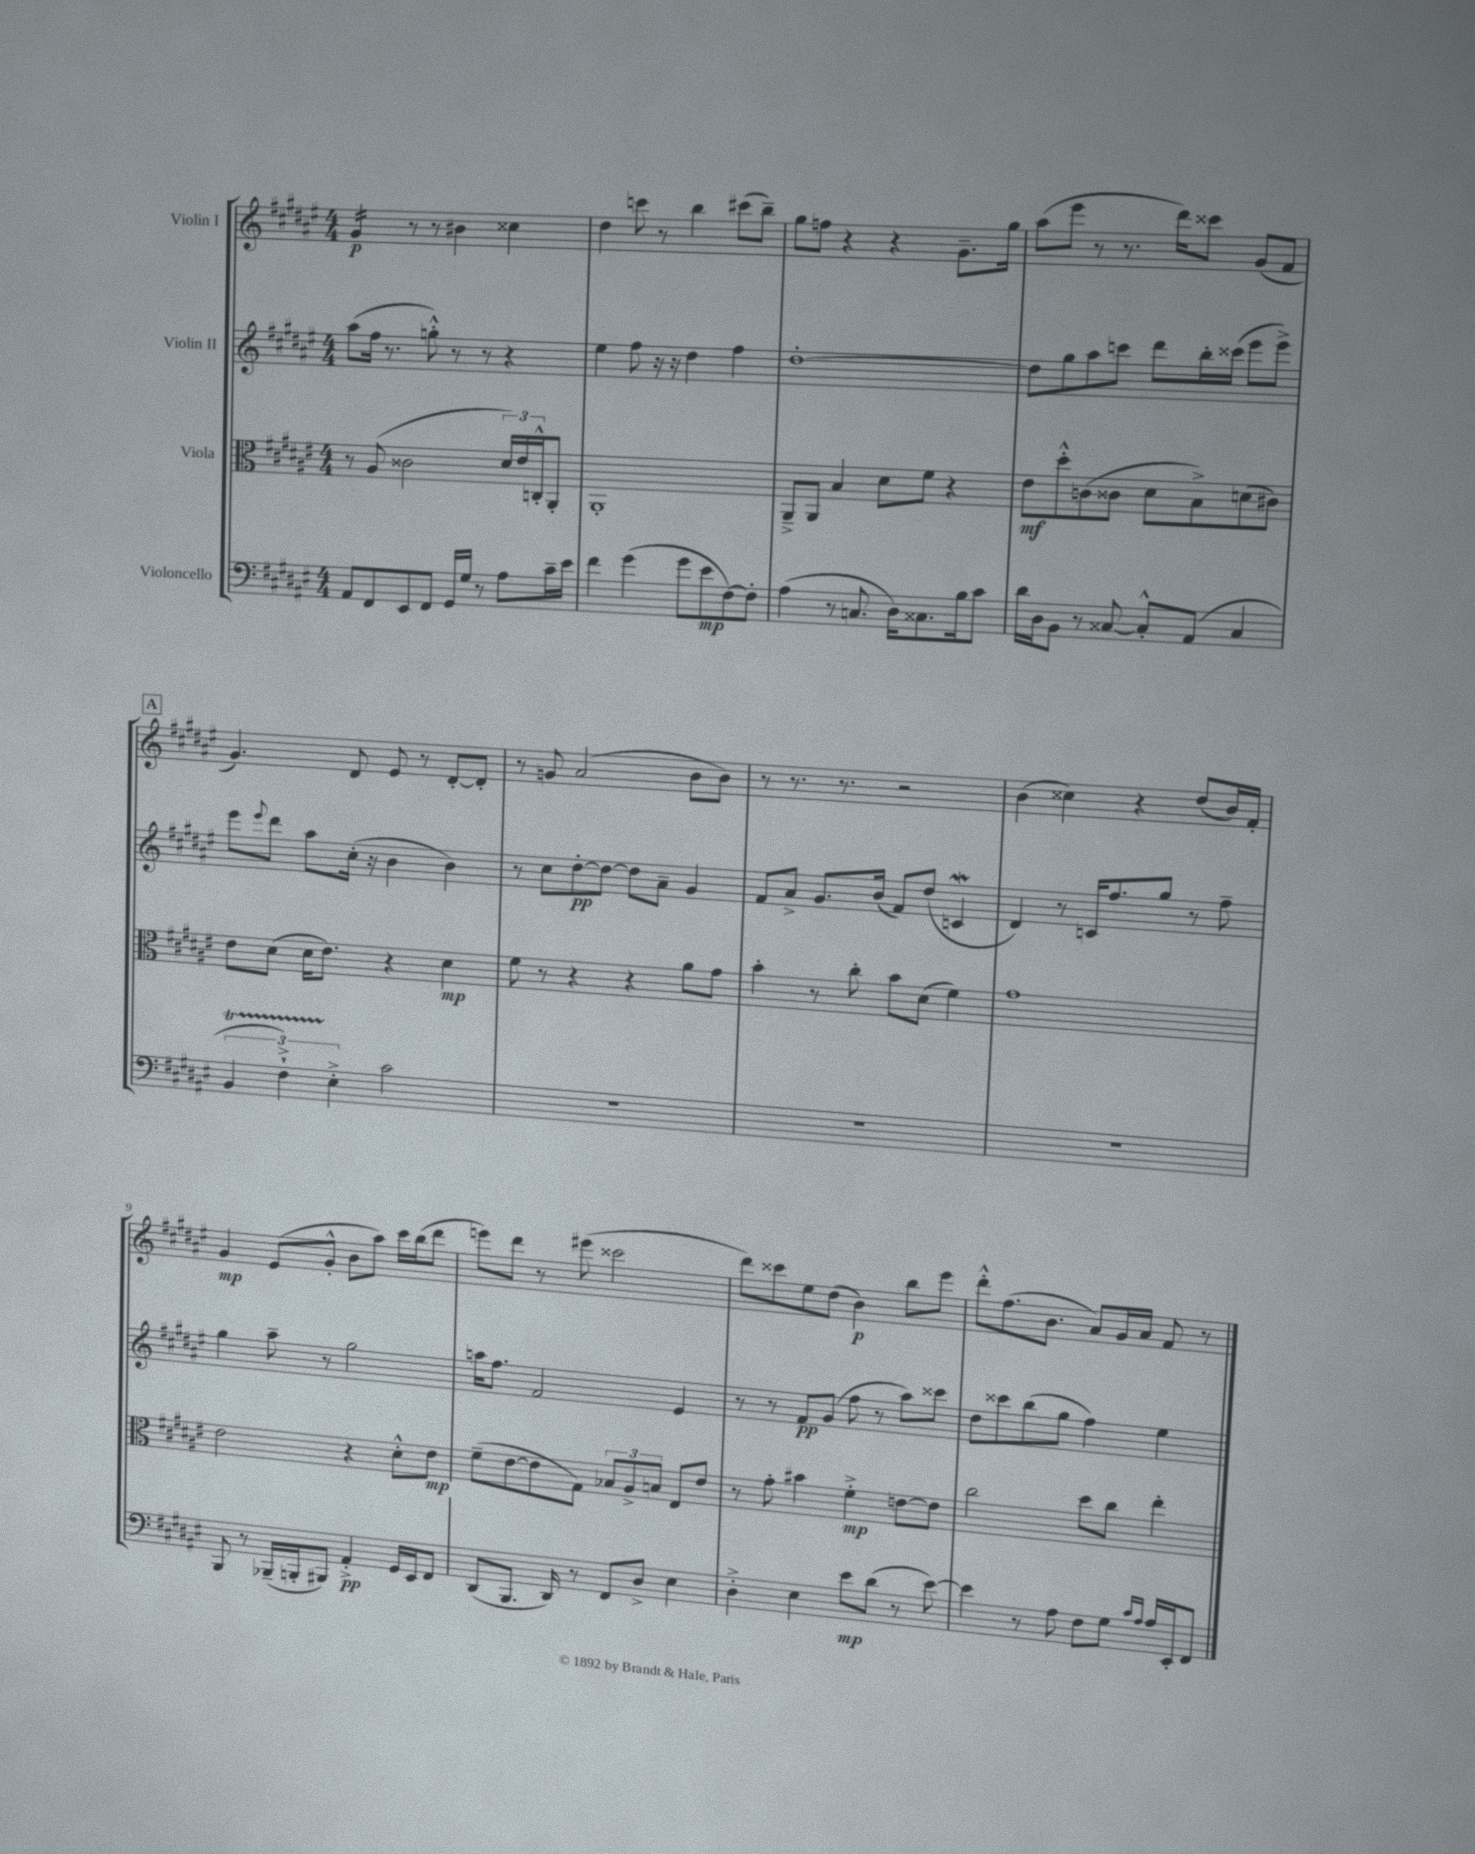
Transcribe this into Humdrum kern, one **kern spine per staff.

**kern	**dynam	**kern	**dynam	**kern	**dynam	**kern	**dynam
*part4	*part4	*part3	*part3	*part2	*part2	*part1	*part1
*staff4	*staff4	*staff3	*staff3	*staff2	*staff2	*staff1	*staff1
*I"Violoncello	*	*I"Viola	*	*I"Violin II	*	*I"Violin I	*
*clefF4	*	*clefC3	*	*clefG2	*	*clefG2	*
*k[f#c#g#d#a#e#]	*	*k[f#c#g#d#a#e#]	*	*k[f#c#g#d#a#e#]	*	*k[f#c#g#d#a#e#]	*
*M4/4	*	*M4/4	*	*M4/4	*	*M4/4	*
=1	=1	=1	=1	=1	=1	=1	=1
*	*	*	*	*	*	*tremolo	*
8AA#/L	.	8r	.	(8aa#\L	.	16g#/LL	p
.	.	.	.	.	.	16g#/	.
8FF#/	.	(8A#/	.	16ff#\Jk	.	16g#/	.
.	.	.	.	8.r	.	16g#/JJ	.
*	*	*	*	*	*	*Xtremolo	*
8EE#/	.	2c##X\	.	.	.	8r	.
8FF#/J	.	.	.	8ggn'^^\)	.	8r	.
16GG#/LL	.	.	.	8r	.	4b#X\	.
16G#/JJ	.	.	.	.	.	.	.
8r	.	.	.	8r	.	.	.
8A#\L	.	24d#/LL)	.	4r	.	4cc##X\	.
.	.	24e#/	.	.	.	.	.
.	.	24Cn'^^/J	.	.	.	.	.
16c#~\L	.	8AA#'/J	.	.	.	.	.
16e#\JJ	.	.	.	.	.	.	.
=2	=2	=2	=2	=2	=2	=2	=2
4f#\	.	1AA#'	.	4ee#\	.	4dd#\	.
(4g#\	.	.	.	8ff#\	.	8cccn\	.
.	.	.	.	16r	.	8r	.
.	.	.	.	16r	.	.	.
8g#\L	.	.	.	4dd#\	.	4bb\	.
8e#\	mp	.	.	.	.	.	.
[8F#\)	.	.	.	4ff#\	.	(8ccc#X\L	.
8F#'\J]	.	.	.	.	.	8bb~\J)	.
=3	=3	=3	=3	=3	=3	=3	=3
(4A#\	.	8AA#~^/L	.	[1dd#'	.	8gg#\L	.
.	.	8AA#/J	.	.	.	8ffn\J	.
8r	.	4B/	.	.	.	4r	.
8.Cn/	.	.	.	.	.	.	.
.	.	8d#\L	.	.	.	4r	.
16D#\KL)	.	.	.	.	.	.	.
8.C##X\	.	8f#\J	.	.	.	.	.
.	.	4r	.	.	.	8.g#~\L	.
16B\k	.	.	.	.	.	.	.
8c#\J	.	.	.	.	.	.	.
.	.	.	.	.	.	16gg#\Jk	.
=4	=4	=4	=4	=4	=4	=4	=4
16d#\LL	.	8e#\L	mf	8dd#\L]	.	(8aa#\L	.
16D#\J	.	.	.	.	.	.	.
8BB\J	.	8dd#'^^\	.	8gg#\	.	8eee#\J	.
8r	.	(8cn\	.	8aa#\	.	8r	.
[8C##X/	.	8c##X\J	.	8cccn\J	.	8.r	.
8C##'^^/L]	.	8d#\L	.	8ddd#\L	.	.	.
.	.	.	.	.	.	16ddd#\KL)	.
(8AA#/J	.	8B^\)	.	16bb'\L	.	8ccc##X\J	.
.	.	.	.	(16ccc##X\JJ	.	.	.
4C##/	.	(8dn\	.	8eee#\L	.	(8g#/L	.
.	.	8c#X\J)	.	8eee#^\J)	.	8f#/J	.
!!LO:LB:g=z
!!LO:REH:place=s1:t=A
=5	=5	=5	=5	=5	=5	=5	=5
6BBT/	.	8e#\L	.	8eee#\L	.	4.g#/)	.
.	.	.	.	8qqeee#/	.	.	.
.	.	(8d#\J	.	8ddd#\J	.	.	.
6F#TTT`^\)	.	.	.	.	.	.	.
.	.	16d#\KL	.	8aa#\L	.	.	.
.	.	8.e#\J)	.	.	.	.	.
6E#'^\	.	.	.	.	.	.	.
.	.	.	.	(16cc#'\Jk	.	8d#/	.
.	.	.	.	16r	.	.	.
2c#\	.	4r	.	4b\	.	8e#/	.
.	.	.	.	.	.	8r	.
.	.	4d#\	mp	4b\)	.	[8d#'/L	.
.	.	.	.	.	.	8d#'/J]	.
=6	=6	=6	=6	=6	=6	=6	=6
1r	.	8f#\	.	8r	.	8r	.
.	.	8r	.	8cc#\L	.	8gn/	.
.	.	4r	.	[8dd#'\	pp	(2a#/	.
.	.	.	.	8dd#\J_	.	.	.
.	.	4r	.	8dd#\L]	.	.	.
.	.	.	.	8a#~\J	.	.	.
.	.	8a#\L	.	4g#/	.	8b\L	.
.	.	8g#\J	.	.	.	8b\J)	.
=7	=7	=7	=7	=7	=7	=7	=7
1r	.	4b'\	.	8f#/L	.	8r	.
.	.	.	.	8a#^/J	.	8.r	.
.	.	8r	.	8.g#/L	.	.	.
.	.	.	.	.	.	8.r	.
.	.	8cc#'\	.	.	.	.	.
.	.	.	.	(16b/Jk	.	.	.
.	.	8b\L	.	8f#/L)	.	2r	.
.	.	(8d#\J	.	(8dd#/J	.	.	.
.	.	4f#\)	.	4cnw/	.	.	.
=8	=8	=8	=8	=8	=8	=8	=8
1r	.	1g#	.	4d#/)	.	(4b\	.
.	.	.	.	8r	.	4cc##X\)	.
.	.	.	.	16cn/KL	.	.	.
.	.	.	.	8.ff#/	.	.	.
.	.	.	.	.	.	4r	.
.	.	.	.	8gg#/J	.	.	.
.	.	.	.	8r	.	(8dd#/L	.
.	.	.	.	8ff#~\	.	16b/L)	.
.	.	.	.	.	.	16f#'/JJ	.
!!LO:LB:g=z
=9	=9	=9	=9	=9	=9	=9	=9
8BBB/	.	2e#\	.	4gg#\	.	4g#/	mp
8r	.	.	.	.	.	.	.
(16BBB-X~/LL	.	.	.	8aa#~\	.	(8e#/L	.
16BBBn'/J	.	.	.	.	.	.	.
8BBB#X/J)	.	.	.	8r	.	8g#'^^/J	.
4AA#'^/	pp	4r	.	2gg#\	.	8b\L	.
.	.	.	.	.	.	8aa#\J)	.
16GG#/LL	.	8d#'^^\L	.	.	.	16ccc#\LL	.
16EE#/J	.	.	.	.	.	(16bb\J	.
8FF#/J	.	8e#\J	mp	.	.	8ddd#\J	.
=10	=10	=10	=10	=10	=10	=10	=10
(8DD#/L	.	(8f#~\L	.	16aan\KL	.	8eeen\L)	.
.	.	.	.	8.ff#\J	.	.	.
8.BBB/J	.	[8e#\	.	.	.	8ddd#\J	.
.	.	8e#\]	.	2f#/	.	8r	.
16DD#/)	.	.	.	.	.	.	.
8r	.	8G#\J)	.	.	.	(8eee#X\	.
8FF#/L	.	12B-X/L	.	.	.	2ccc##X\	.
.	.	12A#^/	.	.	.	.	.
8D#^/J	.	.	.	.	.	.	.
.	.	12Bn/J	.	.	.	.	.
4E#\	.	8E#/L	.	4e#/	.	.	.
.	.	8e#/J	.	.	.	.	.
=11	=11	=11	=11	=11	=11	=11	=11
4D#'^\	.	8r	.	8r	.	8ddd#\L)	.
.	.	8g#'\	.	8r	.	8ccc##X\	.
4E#\	.	4b#X\	.	8f#/L	pp	8ee#\	.
.	.	.	.	(8g#/J	.	(8dd#\J	.
8e#\L	mp	4f#'^\	mp	8ff#\	.	4b\)	p
(8d#\J	.	.	.	8r	.	.	.
8r	.	[8en\L	.	8aa#\L)	.	8bb\L	.
[8e#\)	.	8e\J]	.	8ccc##X\J	.	8eee#\J	.
=12	=12	=12	=12	=12	=12	=12	=12
4e#\]	.	2cc#\	.	8dd#\L	.	8ddd#'^^\L	.
.	.	.	.	8ccc##X\	.	(8.ff#\	.
8r	.	.	.	(8bb\	.	.	.
.	.	.	.	.	.	8.b\J	.
8A#\	.	.	.	8gg#\J	.	.	.
8F#\L	.	8dd#\L	.	4ff#\)	.	8a#/L)	.
8G#\J	.	8cc#\J	.	.	.	16g#/L	.
.	.	.	.	.	.	16a#/JJ	.
16qqc#/LL	.	.	.	.	.	.	.
16qqA#/JJ	.	.	.	.	.	.	.
16A#/LL	.	4ee#'\	.	4ee#\	.	8f#/	.
16EE#'/J	.	.	.	.	.	.	.
8FF#/J	.	.	.	.	.	8r	.
==	==	==	==	==	==	==	==
*-	*-	*-	*-	*-	*-	*-	*-
